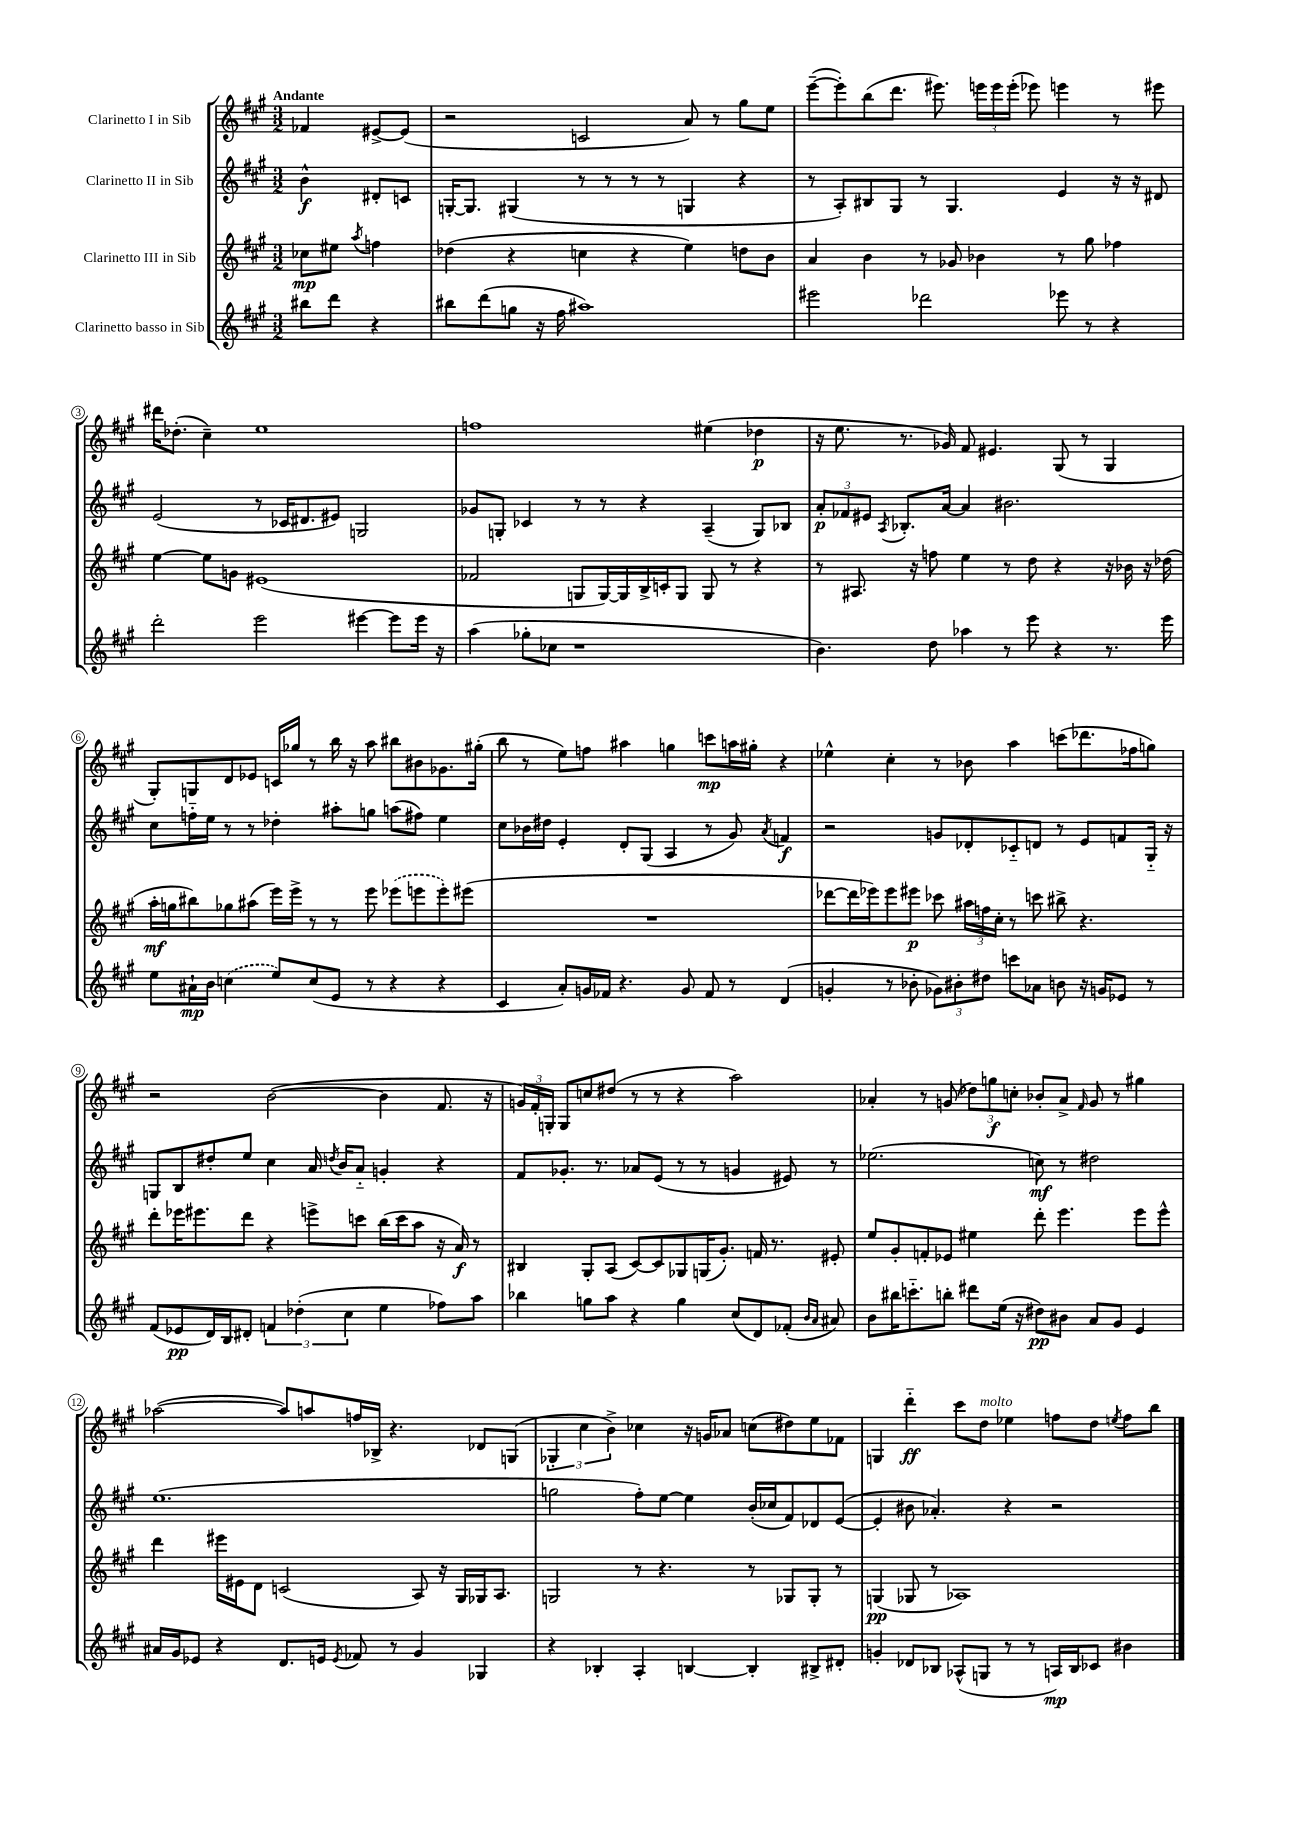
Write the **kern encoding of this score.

**kern	**kern	**kern	**kern
*staff4	*staff3	*staff2	*staff1
*clefG2	*clefG2	*clefG2	*clefG2
*k[f#c#g#]	*k[f#c#g#]	*k[f#c#g#]	*k[f#c#g#]
*M3/2	*M3/2	*M3/2	*M3/2
8bb#	8cc-	4b^^	4f-
8ddd	8ee#	.	.
.	8qaa	.	.
4r	4ff	8d#'	[8e#^
.	.	8c	(8e#]
=	=	=	=
8bb#	(4dd-	[16G'	2r
.	.	8.G]	.
(8ddd	.	.	.
8gg	4r	(4G#	.
16r	.	.	.
16ff#	.	.	.
1aa#)	4cc	8r	2c
.	.	8r	.
.	4r	8r	.
.	.	8r	.
.	4ee)	4G	8a)
.	.	.	8r
.	8dd	4r	8gg#
.	8b	.	8ee
=	=	=	=
2eee#	4a	8r	([8eee~
.	.	8A')	8eee'])
.	4b	8B#	(8bb
.	.	8G#	8.ddd
2ddd-	8r	8r	.
.	.	.	8.eee#)
.	8g-	4.G#	.
.	4b-	.	24eee
.	.	.	24eee
.	.	.	(24eee'
.	.	.	8eee-)
8eee-	8r	4e	4eee
8r	8gg#	.	.
4r	4ff-	16r	8r
.	.	16r	.
.	.	8d#	8eee#
=	=	=	=
2ddd'	[4ee	(2e	16ddd#
.	.	.	(8.dd-'
.	8ee]	.	4cc#~)
.	8g	.	.
2eee	(1e#	8r	1ee
.	.	16c-	.
.	.	8.d#	.
.	.	8e#)	.
[4eee#	.	2G	.
8eee#]	.	.	.
16eee#	.	.	.
16r	.	.	.
=	=	=	=
(4aa	2f-	8g-	1ff
.	.	8G'	.
8gg-'	.	4c-	.
8cc-	.	.	.
1r	8G	8r	.
.	[16G)	8r	.
.	16G]	.	.
.	16B^	4r	.
.	16c'	.	.
.	8G	.	.
.	8G	(4A~	(4ee#
.	8r	.	.
.	4r	8G)	4dd-
.	.	8B-	.
=	=	=	=
4.b)	8r	12a'	16r
.	.	.	8.ee
.	.	12f-	.
.	8.A#	.	.
.	.	12e#	.
.	.	8qA	.
.	.	8.B-'	8.r
.	16r	.	.
8dd	8ff	.	.
.	.	[16a	16g-)
4aa-	4ee	4a]	8f#
.	.	.	4.e#
8r	8r	2.b#	.
8eee	8dd	.	.
4r	4r	.	(8G#
.	.	.	8r
8.r	16r	.	4G#
.	16b-	.	.
.	16r	.	.
16eee	(16dd-	.	.
=	=	=	=
8ee	16aa'	8cc#	8G#')
.	16gg	.	.
16a#`	8bb#)	16ff'~	8G
16b	.	16ee	.
(4cc	8gg-	8r	8d
.	(8aa#	8r	8e-
8ee)	16eee)	4dd-'	16c
.	16eee^	.	16gg-
(8cc	8r	.	8r
8e	8r	8aa#'	16bb
.	.	.	16r
8r	8eee	8gg	8aa
4r	(8eee-	(8aa	8bb#
.	8eee	8ff#)	8b#
4r	8eee')	4ee	8.g-
.	(8eee#	.	.
.	.	.	(16gg#'
=	=	=	=
4c#	1.r	8cc#	8bb
.	.	16b-	8r
.	.	16dd#	.
8a')	.	4e'	8ee)
16g	.	.	8ff
16f-	.	.	.
4.r	.	8d'	4aa#
.	.	(8G#	.
.	.	4A	4gg
8g	.	.	.
8f-	.	8r	8ccc
8r	.	8g#)	16aa
.	.	.	16gg#'
.	.	8qa	.
(4d	.	4f	4r
=	=	=	=
4g'	[8ddd-	2r	4ee-^^
.	16ddd-]	.	.
.	16eee-)	.	.
8r	8eee-	.	4cc#'
8b-'	8eee#	.	.
12g-)	8ccc-	8g	8r
12b#'	.	.	.
.	24aa#	8d-'	8b-
12dd#	24ff	.	.
.	24cc#'	.	.
8ccc	8r	8c-'~	4aa
8a-	8ccc	8d	.
8b	8bb#^	8r	(8ccc
16r	4.r	8e	8.ddd-
16g	.	.	.
8e-	.	8f	.
.	.	.	16ff-
8r	.	16G#'~	8gg)
.	.	16r	.
=	=	=	=
(8f#	8ddd'	8G	2r
8e-	16eee-	8B	.
.	8.eee#	.	.
16d)	.	8dd#'	.
16B	.	.	.
8d#'	8ddd	8ee	.
6f	4r	4cc#	([2b
(6dd-'	.	.	.
.	8eee^	16a	.
.	.	8qdd	.
.	.	16b	.
6cc#	.	.	.
.	8ccc	8a'~	.
4ee	(16bb	4g'	4b]
.	16ccc	.	.
.	8aa	.	.
8ff-)	16r	4r	8.f#
.	16a)	.	.
8aa	8r	.	.
.	.	.	16r
=	=	=	=
4bb-	4B#	8f#	24g)
.	.	.	24f#'
.	.	.	24G'
.	.	8.g-'	8G
8gg	8G#'	.	8cc
.	.	8.r	.
8aa	(8A	.	(8dd#
4r	[8c#)	8a-	8r
.	8c#]	(8e	8r
4gg	8G-	8r	4r
.	(16G	8r	.
.	8.g#')	.	.
(8cc#	.	4g	2aa)
8d)	16f	.	.
.	8.r	.	.
(8f-'	.	8e#)	.
16qqb	.	.	.
16qqa	.	.	.
8a#)	8e#'	8r	.
=	=	=	=
8b	8ee	(2.ee-	4a-'
16bb#	8g#'	.	.
8.ccc'~	.	.	.
.	8f'	.	8r
8bb'	8e-	.	(8g
8ddd#	4ee#	.	12dd-)
.	.	.	12gg
(16ee	.	.	.
.	.	.	12cc'
16r	.	.	.
8dd#)	8ddd'	8cc)	8b-'
8b#	4.eee	8r	8a-^
.	.	.	16qqf#
8a	.	2dd#	8g
8g#	.	.	8r
4e	8eee	.	4gg#
.	8eee^^	.	.
=	=	=	=
16a#	4ddd	(1.ee	([2aa-
16g#	.	.	.
8e-	.	.	.
4r	16eee#	.	.
.	16e#	.	.
.	8d	.	.
8.d	(2c	.	8aa-])
.	.	.	8aa
16e	.	.	.
8qe	.	.	.
8f-	.	.	16ff
.	.	.	16B-^
8r	.	.	4.r
4g#	8A)	.	.
.	16r	.	.
.	16G#	.	.
4G-	16G-	.	8d-
.	8.A	.	.
.	.	.	(8G
=	=	=	=
4r	2G	2gg	6G-'
.	.	.	6cc#
4B-'	.	.	.
.	.	.	6b^)
4A'	8r	8ff#')	4cc-
.	4.r	[8ee	.
[4B	.	4ee]	16r
.	.	.	16g
.	.	.	8a-
4B']	8r	(16b'	(8cc
.	.	16cc-	.
.	8G-	8f#)	8dd#)
8B#^	8G-'	8d-	8ee
8d#'	8r	([8e	8f-
=	=	=	=
4g'	(4G	4e']	4G
8d-	8G-	8b#	4ddd'~
8B-	8r	4.a-')	.
(8A-^^	1A-)	.	8ccc#
8G	.	.	8dd
8r	.	4r	4ee-
8r	.	.	.
16A)	.	2r	8ff
16B-	.	.	.
8c-	.	.	8dd
.	.	.	8qee
4b#	.	.	8ff
.	.	.	8bb
==	==	==	==
*-	*-	*-	*-
